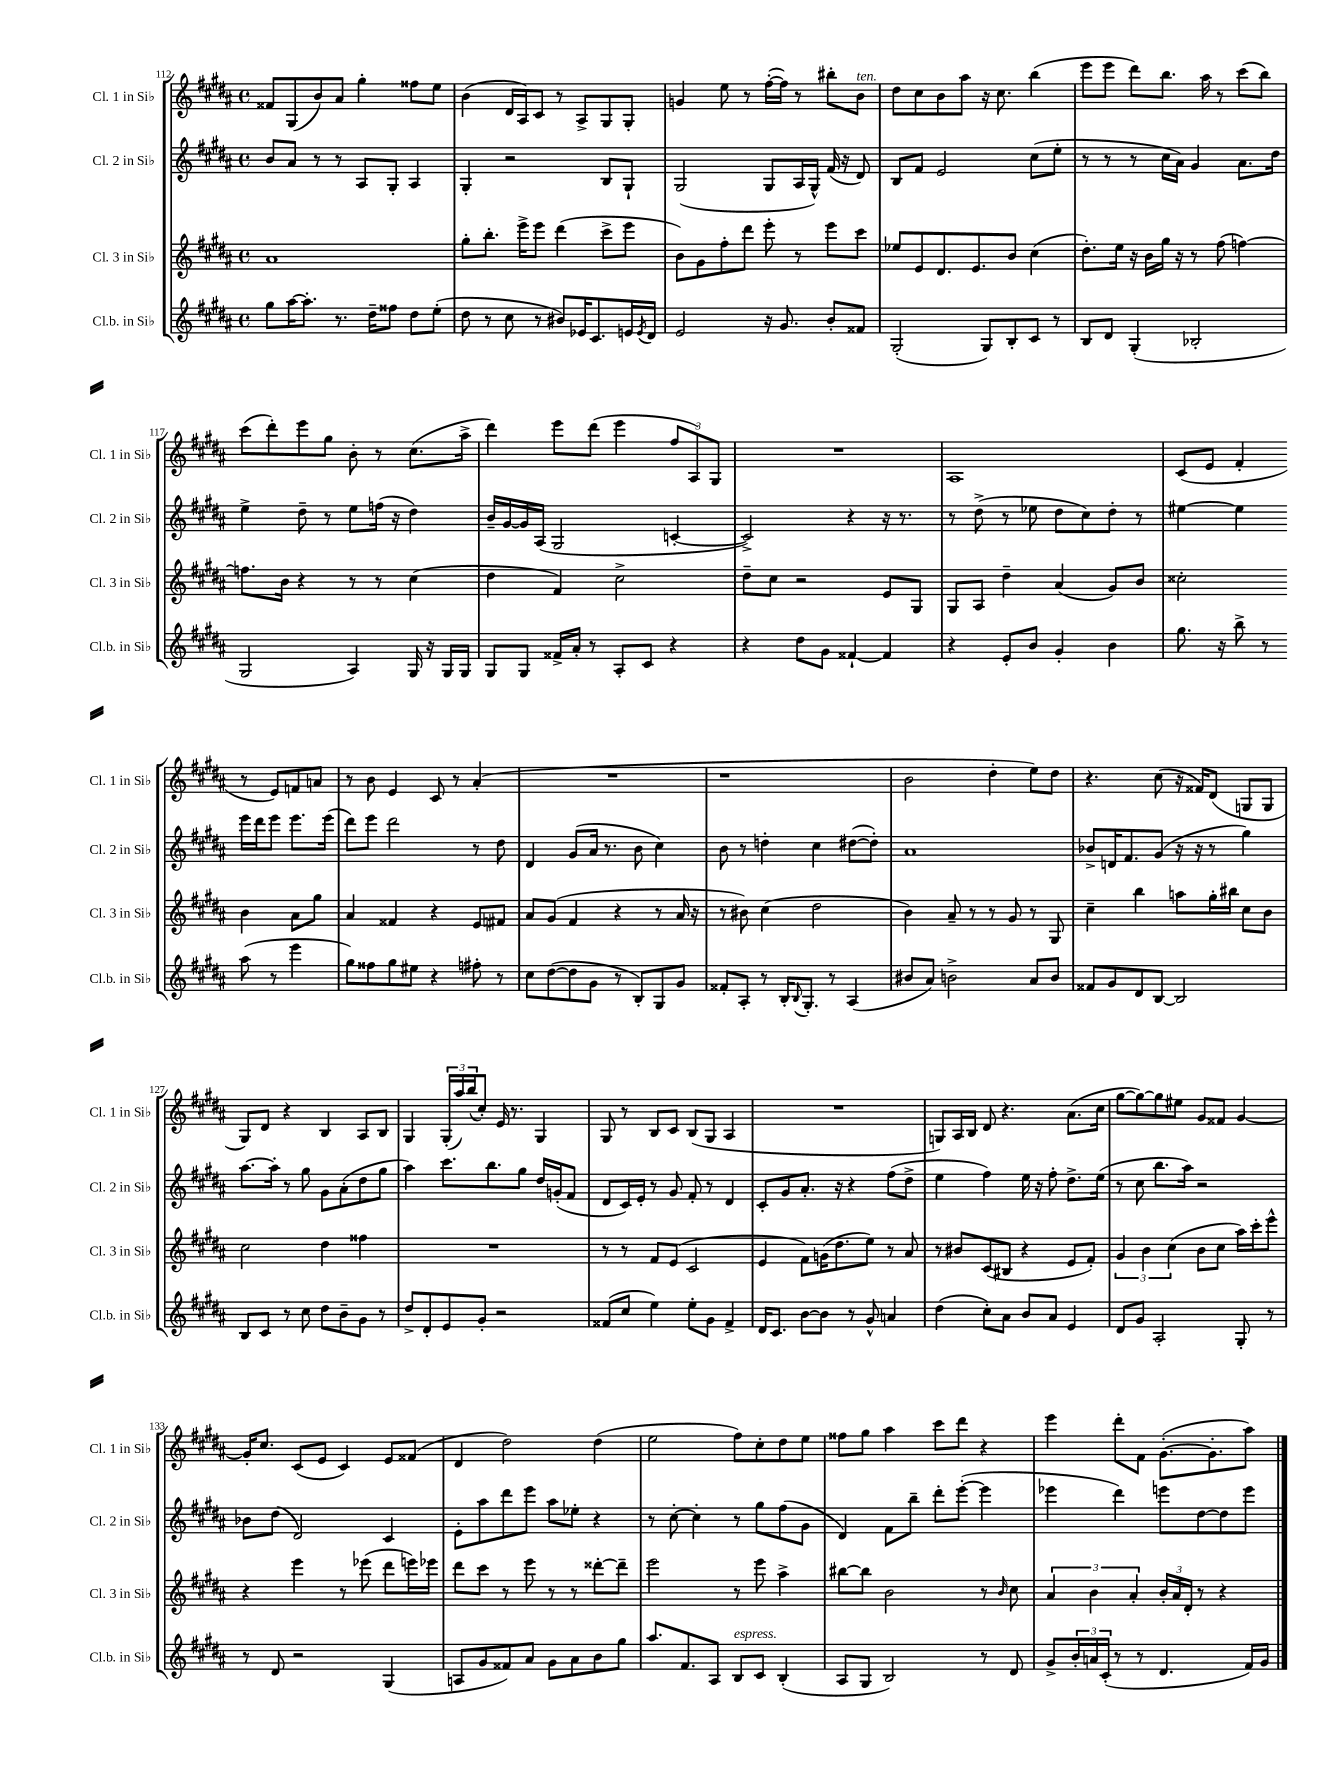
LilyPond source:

<<
\new StaffGroup <<
\new Staff = "s0" \with { instrumentName = "Cl. 1 in Sib" shortInstrumentName = "Cl. 1 in Sib" } {
    \clef treble \key b \major \defaultTimeSignature \time 4/4
    fisis'8 gis8( b'8) ais'8 gis''4-. fisis''8 e''8 |
    b'4( dis'16 ais16) cis'8 r8 ais8-> gis8 gis8-. |
    g'4 e''8 r8 fis''16~-.( fis''16) r8 bis''8-. b'8^\markup { \italic "ten." } |
    dis''8 cis''8 b'8 ais''8 r16 cis''8. b''4( |
    e'''8 e'''8 dis'''8) b''8. ais''16 r8 cis'''8( b''8) |
    cis'''8( dis'''8-.) e'''8 gis''8 b'8-. r8 cis''8.( ais''16-> |
    dis'''4) e'''8 dis'''8( e'''4 \tuplet 3/2 { fis''8 ais8) gis8 } |
    R1 |
    ais1 |
    cis'8( e'8 fis'4-. r8 e'8) f'8 a'8 |
    r8 b'8 e'4 cis'8 r8 ais'4-.( |
    R1 |
    r1 |
    b'2 dis''4-. e''8) dis''8 |
    r4. cis''8( r16 fisis'16) dis'8( g8 g8 |
    gis8) dis'8 r4 b4 ais8 b8 |
    gis4 \tuplet 3/2 { gis16-.( ais''16) b''16( } cis''8-.) e'16 r8. gis4 |
    gis8 r8 b8 cis'8 b8( gis8 ais4 |
    R1 |
    g8) ais16 b16 dis'8 r4. ais'8.( cis''16 |
    gis''8~ gis''8~) gis''8 eis''8 gis'8 fisis'8 gis'4~ |
    gis'16-. cis''8. cis'8( e'8 cis'4) e'8 fisis'8( |
    dis'4 dis''2) dis''4( |
    e''2 fis''8) cis''8-. dis''8 e''8 |
    fisis''8 gis''8 ais''4 cis'''8 dis'''8 r4 |
    e'''4 dis'''8-. fis'8 gis'8.~-.( gis'8.-. ais''8) \bar "|." |
}
\new Staff = "s1" \with { instrumentName = "Cl. 2 in Sib" shortInstrumentName = "Cl. 2 in Sib" } {
    \clef treble \key b \major \defaultTimeSignature \time 4/4
    b'8 ais'8 r8 r8 ais8 gis8-. ais4 |
    gis4-. r2 b8 gis8-! |
    gis2( gis8 ais16 gis16-^) fis'16( r16 dis'8) |
    b8 fis'8 e'2 cis''8( e''8-. |
    r8 r8 r8 cis''16 ais'16) gis'4 ais'8. dis''16 |
    e''4-> dis''8-- r8 e''8 f''16( r16 dis''4) |
    b'16-- gis'16~ gis'16 ais16( gis2 c'4~-. |
    c'2->) r4 r16 r8. |
    r8 dis''8->( r8 ees''8 dis''8 cis''8) dis''8-. r8 |
    eis''4~ eis''4 e'''16 dis'''16 e'''8 e'''8. e'''16( |
    dis'''8) e'''8 dis'''2 r8 dis''8 |
    dis'4 gis'8( ais'16 r8. b'8 cis''4) |
    b'8 r8 d''4-. cis''4 dis''8~( dis''8-.) |
    ais'1 |
    bes'8-> d'16 fis'8. gis'8( r16 r16 r8 gis''4) |
    ais''8.~ ais''16-. r8 gis''8 gis'8 ais'8-.( dis''8 gis''8 |
    ais''4) cis'''8. b''8. gis''8 dis''16 g'16-.( fis'8 |
    dis'8 cis'16) e'16-. r8 gis'8 fis'8-. r8 dis'4 |
    cis'8-. gis'8 ais'8.-. r16 r4 fis''8( dis''8-> |
    e''4 fis''4) e''16 r16 fis''8-. dis''8.-> e''16( |
    r8 cis''8 b''8. ais''16) r2 |
    bes'8 dis''8( dis'2) cis'4 |
    e'8-. ais''8 dis'''8 e'''8 ais''8 ees''8-. r4 |
    r8 cis''8~-. cis''4-. r8 gis''8 fis''8( gis'8 |
    dis'4) fis'8 b''8-- dis'''8-. e'''8~-.( e'''4 |
    ees'''4 dis'''4) e'''8 dis''8~ dis''8 e'''8 \bar "|." |
}
\new Staff = "s2" \with { instrumentName = "Cl. 3 in Sib" shortInstrumentName = "Cl. 3 in Sib" } {
    \clef treble \key b \major \defaultTimeSignature \time 4/4
    ais'1 |
    gis''8-. b''8.-. e'''16-> e'''8 dis'''4( cis'''8-> e'''8 |
    b'8) gis'8 fis''8-. dis'''8 e'''8-. r8 e'''8 cis'''8 |
    ees''8 e'8 dis'8. e'8. b'8 cis''4( |
    dis''8.-.) e''16 r16 b'16 gis''16 r16 r8 fis''8( f''4~) |
    f''8. b'16 r4 r8 r8 cis''4( |
    dis''4 fis'4) cis''2-> |
    dis''8-- cis''8 r2 e'8 gis8 |
    gis8 ais8 dis''4-- ais'4( gis'8) b'8 |
    cisis''2-. b'4 ais'8 gis''8 |
    ais'4 fisis'4 r4 e'8 fis'8 |
    ais'8 gis'8( fis'4 r4 r8 ais'16 r16 |
    r8 bis'8) cis''4( dis''2 |
    b'4) ais'8-- r8 r8 gis'8 r8 gis8 |
    cis''4-- b''4 a''8 gis''16-. bis''16 cis''8 b'8 |
    cis''2 dis''4 fisis''4 |
    R1 |
    r8 r8 fis'8 e'8( cis'2 |
    e'4 fis'8) g'16( dis''8. e''8) r8 ais'8 |
    r8 bis'8 cis'8( bis8 r4 e'8 fis'8-.) |
    \tuplet 3/2 { gis'4 b'4 cis''4( } b'8 cis''8 ais''16) cis'''16-. e'''8-^ |
    r4 e'''4 r8 ees'''8( dis'''8 e'''16) ees'''16 |
    dis'''8 cis'''8 r8 e'''8 r8 r8 disis'''8~-. disis'''8-- |
    e'''2 r8 e'''8 ais''4-> |
    bis''8~ bis''8 b'2 r8 \grace { b'16 } cis''8 |
    \tuplet 3/2 { ais'4 b'4 ais'4-. } \tuplet 3/2 { b'16-. ais'16 dis'16-. } r8 r4 \bar "|." |
}
\new Staff = "s3" \with { instrumentName = "Cl.b. in Sib" shortInstrumentName = "Cl.b. in Sib" } {
    \clef treble \key b \major \defaultTimeSignature \time 4/4
    gis''8 ais''16~ ais''8.-. r8. dis''16-- fisis''8 dis''8 e''8-.( |
    dis''8 r8 cis''8 r8 bis'8) ees'16 cis'8. e'16 \acciaccatura { e'8 } dis'16 |
    e'2 r16 gis'8. b'8-. fisis'8 |
    gis2-.( gis8) b8-. cis'8 r8 |
    b8 dis'8 gis4-.( bes2-. |
    gis2 ais4) gis16 r16 gis16 gis16 |
    gis8 gis8 fisis'16-> ais'16-. r8 ais8-. cis'8 r4 |
    r4 dis''8 gis'8 fisis'4~-! fisis'4 |
    r4 e'8-. b'8 gis'4-. b'4 |
    gis''8. r16 b''8-> r8 ais''8( r8 e'''4 |
    gis''8) fisis''8 gis''8 eis''8 r4 fis''8-. r8 |
    cis''8 dis''8~( dis''8 gis'8 r8 b8-.) gis8 gis'8 |
    fisis'8-. ais8-. r8 b16-. \appoggiatura { b8 } gis8.-. r8 ais4( |
    bis'8 ais'8) b'2-> ais'8 b'8 |
    fisis'8 gis'8 dis'8 b8~ b2 |
    b8 cis'8 r8 cis''8 dis''8 b'8-- gis'8 r8 |
    dis''8-> dis'8-. e'8 gis'8-. r2 |
    fisis'8( cis''8 e''4) e''8-. gis'8 fisis'4-> |
    dis'16 cis'8. b'8~ b'8 r8 gis'8-^ a'4 |
    dis''4( cis''8-.) ais'8 b'8 ais'8 e'4 |
    dis'8 gis'8 ais2-. gis8-. r8 |
    r8 dis'8 r2 gis4( |
    a8 gis'8 fisis'8) ais'8 gis'8 ais'8 b'8 gis''8 |
    ais''8. fis'8. ais8 b8^\markup { \italic "espress." } cis'8 b4-.( |
    ais8 gis8 b2) r8 dis'8 |
    gis'8-> \tuplet 3/2 { b'16-. a'16 cis'16-.( } r8 r8 dis'4. fis'16) gis'16 \bar "|." |
}
>>
>>
\layout { \context { \Score currentBarNumber = #112 } }
